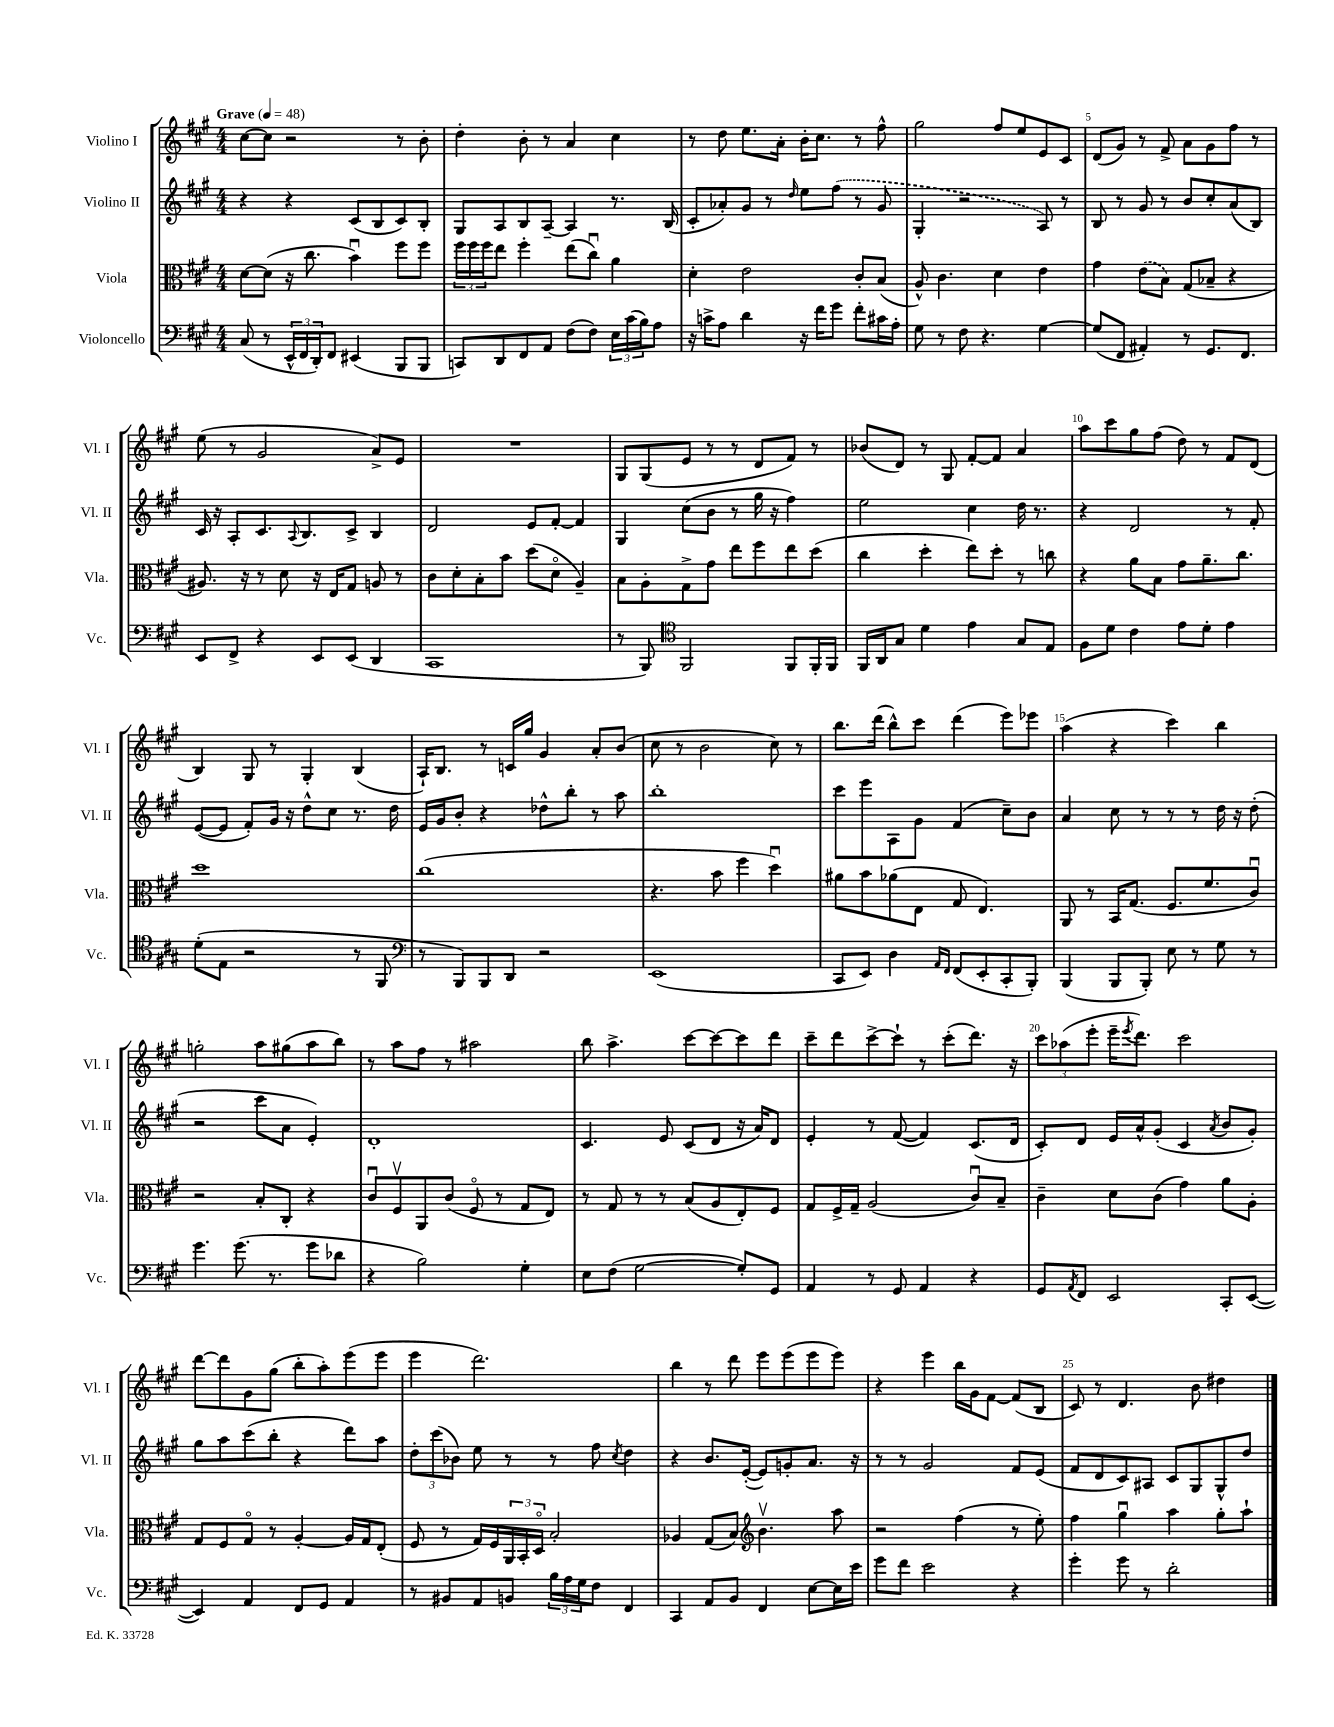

**kern	**kern	**kern	**kern
*staff4	*staff3	*staff2	*staff1
*clefF4	*clefC3	*clefG2	*clefG2
*k[f#c#g#]	*k[f#c#g#]	*k[f#c#g#]	*k[f#c#g#]
*M4/4	*M4/4	*M4/4	*M4/4
*MM48	*MM48	*MM48	*MM48
(8C#	[8d	4r	[8cc#
8r	(8d]	.	8cc#]
24EE^^	16r	4r	2r
24FF#	.	.	.
.	8.cc#	.	.
24DD')	.	.	.
8FF#	.	.	.
(4EE#	4bu)	(8c#	.
.	.	8B	.
8BBB	8ff#	8c#)	8r
8BBB	8ff#	8B'	8b'
=	=	=	=
8CC)	24ff#	8G#	4dd'
.	24ff#	.	.
.	24ff#	.	.
8DD	8ee	8A	.
8FF#	4ff#'	8B	8b'
8AA	.	[8A~	8r
(8F#	(8ee	4A]	4a
8F#)	8cc#u)	.	.
24E	4a	8.r	4cc#
(24c#	.	.	.
24B)	.	.	.
8A	.	.	.
.	.	(16B	.
=	=	=	=
16r	4d'	8c#'	8r
16c^	.	.	.
8A	.	8a-')	8dd
4d	2e	8g#	8.ee
.	.	8r	.
.	.	.	16a'
.	.	16qqdd	.
16r	.	8ee	16b'
16f#	.	.	8.cc#
8g#	.	(8ff#	.
8f#'	8c#'	8r	8r
16c#	(8B	8g#	8ff#^^
16A'	.	.	.
=	=	=	=
8G#	8A^^)	4G#'	2gg#
8r	4.c#	.	.
8F#	.	2r	.
4.r	.	.	.
.	4d	.	8ff#
.	.	.	8ee
[4G#	4e	8A)	8e
.	.	8r	8c#
=	=	=	=
(8G#]	4g#	8B	(8d
8FF#	.	8r	8g#)
4AA#')	(8e	8g#	8r
.	8B)	8r	8f#^
8r	(8G#	8b	8a
8.GG#	8B-~	8cc#'	8g#
.	4r	(8a	8ff#
8.FF#	.	.	.
.	.	8B)	8r
=	=	=	=
8EE	8.A#)	16c#	(8ee
.	.	16r	.
8FF#^	.	8A'	8r
.	16r	.	.
4r	8r	8.c#	2g#
.	8d	.	.
.	.	8qqA	.
.	.	8.B	.
8EE	16r	.	.
.	16E	.	.
(8EE	8G#	8c#^	.
4DD	8A	4B	8a^)
.	8r	.	8e
=	=	=	=
1CC#	8c#	2d	1r
.	8d'	.	.
.	8B'	.	.
.	8b	.	.
.	(8dd	8e	.
.	8do	[8f#'	.
.	4A~)	4f#]	.
=	=	=	=
8r	8B	4G#	8G#
8BBB)	8A'	.	(8G#
*clefC4	*	*	*
2FF#	8G#^	(8cc#	8e
.	8g#	8b	8r
.	8ee	8r	8r
.	8ff#	16gg#	8d
.	.	16r	.
8FF#	8ee	4ff#)	8f#)
16FF#'	(8dd	.	8r
16FF#	.	.	.
=	=	=	=
16FF#	4cc#	2ee	(8b-
16AA	.	.	.
8G#	.	.	8d)
4d	4dd'	.	8r
.	.	.	8G#
4e	8ee)	4cc#	[8f#'
.	8dd'	.	8f#]
8G#	8r	16dd	4a
.	.	8.r	.
8E	8cc	.	.
=	=	=	=
8F#	4r	4r	8aa
8d	.	.	8ccc#
4c#	8a	2d	8gg#
.	8B	.	(8ff#
8e	8g#	.	8dd)
8d'	8.a~	.	8r
4e	.	8r	8f#
.	8.cc#	.	.
.	.	8f#'	(8d
=	=	=	=
(8d'	1dd	([8e	4B)
8E	.	8e]	.
2r	.	8f#')	8G#
.	.	16g#	8r
.	.	16r	.
.	.	8dd^^	4G#'
.	.	8cc#	.
8r	.	8.r	(4B
8FF#	.	.	.
.	.	16dd	.
=	=	=	=
*clefF4	*	*	*
8r	(1cc#	16e	16A`)
.	.	16g#	8.B
8BBB)	.	8b'	.
8BBB	.	4r	8r
8DD	.	.	16c
.	.	.	16gg#
2r	.	8dd-^^	4g#
.	.	8bb'	.
.	.	8r	8a'
.	.	8aa	(8b
=	=	=	=
(1EE	4.r	1bb'	8cc#
.	.	.	8r
.	.	.	2b
.	8b	.	.
.	4ff#	.	.
.	4ddu)	.	8cc#)
.	.	.	8r
=	=	=	=
8CC#	8a#	8ccc#	8.bb
8EE)	8b	8eee	.
.	.	.	(16ddd
4D	(8a-	8A	8bb^^)
.	8E	8g#	8ccc#
16qqAA	.	.	.
16qqFF#	.	.	.
(8FF#	8G#	(4f#	(4ddd
8EE'	4.E)	.	.
8CC#'	.	8cc#~)	8eee)
8BBB')	.	8b	8eee-
=	=	=	=
(4BBB	8AA	4a	(4aa
.	8r	.	.
8BBB	16BB	8cc#	4r
.	(8.G#	.	.
8BBB')	.	8r	.
8E	8.F#	8r	4ccc#)
8r	.	8r	.
.	8.f#	.	.
8G#	.	16dd	4bb
.	.	16r	.
8r	8c#u)	(8dd'	.
=	=	=	=
4.g#	2r	2r	2gg'
(8.g#	.	.	.
.	8B'	8ccc#	8aa
8.r	.	.	.
.	8C#'	8a	(8gg#
8g#	4r	4e')	8aa
8d-	.	.	8bb)
=	=	=	=
4r	8c#u	1d'	8r
.	8F#v	.	8aa
2B)	8AA	.	8ff#
.	(8c#	.	8r
.	8F#o	.	2aa#
.	8r	.	.
4G#'	8G#	.	.
.	8E)	.	.
=	=	=	=
8E	8r	4.c#	8bb
(8F#	8G#	.	4.aa^
[2G#	8r	.	.
.	8r	8e	.
.	(8B	(8c#	[8ccc#
.	8A	8d	8ccc#_
8G#'])	8E')	16r	8ccc#]
.	.	16a)	.
8GG#	8F#	8d	8ddd
=	=	=	=
4AA	8G#	4e'	8ccc#~
.	16F#^	.	8ddd
.	16G#~	.	.
8r	(2A	8r	[8ccc#^
8GG#	.	([8f#	8ccc#`]
4AA	.	4f#])	8r
.	.	.	(8ccc#'
4r	8c#u)	(8.c#	8.ddd)
.	8B~	.	.
.	.	16d	16r
=	=	=	=
8GG#	4c#~	8c#')	12ccc#
.	.	.	(12aa-
8qAA	.	.	.
8FF#	.	8d	.
.	.	.	12eee'
2EE	8d	16e	16eee~
.	.	.	8qeee
.	.	16a^^	8.ddd)
.	(8c#	(8g#'	.
.	4g#)	4c#	2ccc#
.	.	8qa	.
8CC#'	8a	8b	.
([8EE	8A'	8g#')	.
=	=	=	=
4EE])	8G#	8gg#	[8ddd
.	8F#	8aa	8ddd]
4AA	8G#o	(8ccc#	8g#
.	8r	8bb'	(8gg#
8FF#	[4A'	4r	8bb'
8GG#	.	.	8aa')
4AA	16A]	8ddd)	(8eee
.	16G#	.	.
.	(8E'	8aa	8eee
=	=	=	=
8r	8F#	12dd'	4eee
.	.	(12ccc#	.
8BB#	8r	.	.
.	.	12b-)	.
8AA	16G#)	8ee	2.ddd)
.	16F#	.	.
8BB	24AA	8r	.
.	24BB'	.	.
.	24Do	.	.
24B	2B'	8r	.
24A	.	.	.
24G#	.	.	.
8F#	.	8ff#	.
.	.	8qcc#	.
4FF#	.	4dd	.
=	=	=	=
4CC#	4A-	4r	4bb
8AA	(8G#	8.b	8r
8BB	8B)	.	8ddd
.	.	([16e'	.
*	*clefG2	*	*
4FF#	4.bv	8e])	8eee
.	.	8g'	(8eee
[8E	.	8.a	8eee
16E]	8aa	.	8eee)
16e	.	16r	.
=	=	=	=
8g#	2r	8r	4r
8f#	.	8r	.
2e	.	2g#	4eee
.	(4ff#	.	16bb
.	.	.	16g#
.	.	.	[8f#
4r	8r	8f#	(8f#]
.	8ee')	(8e	8B
=	=	=	=
4g#'	4ff#	8f#	8c#)
.	.	8d	8r
8g#	4gg#u	8c#)	4.d
8r	.	8A#	.
2d'	4aa	8c#	.
.	.	8G#	8b
.	8gg#'	8G#^^	4dd#
.	8aa`	8dd	.
==	==	==	==
*-	*-	*-	*-
